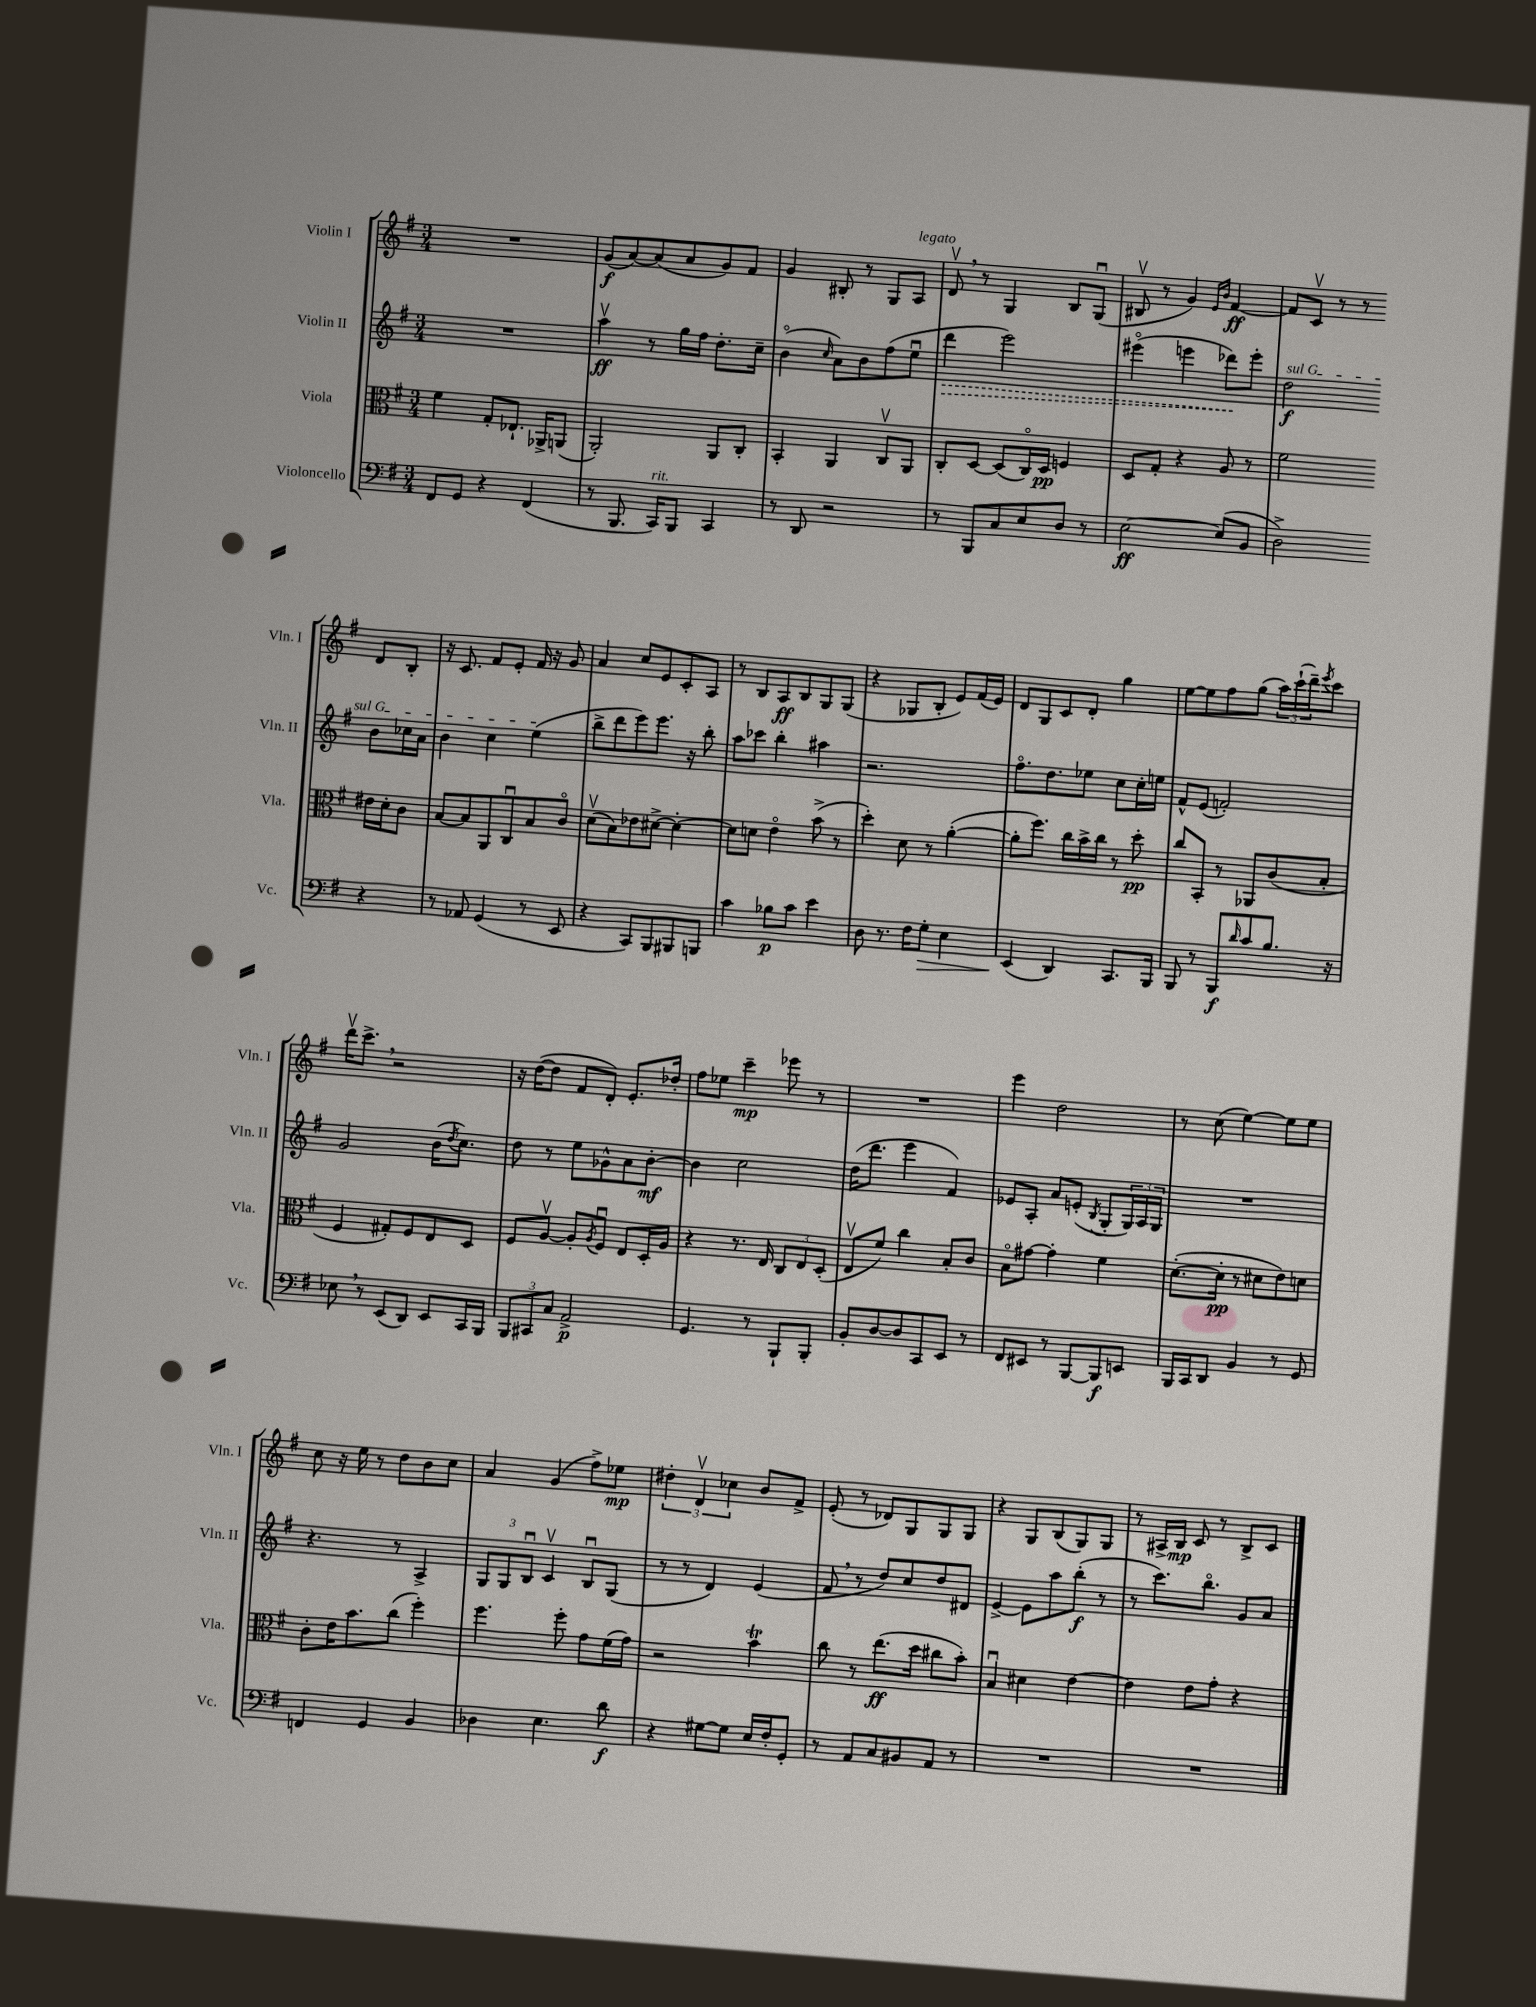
<<
\new StaffGroup <<
\new Staff = "s0" \with { instrumentName = "Violin I" shortInstrumentName = "Vln. I" } {
    \clef treble \key g \major \numericTimeSignature \time 3/4
    R2. |
    g'8\f( a'8~) a'8( a'8 g'8) fis'8 |
    g'4 bis8-. r8 g8 a8^\markup { \italic "legato" } |
    d'8\upbow \breathe r8 g4 b8 g8\downbow( |
    bis8\upbow r8 g'4) \grace { e'16 b'16 } fis'4~\ff |
    fis'8 c'8\upbow r8 r8 d'8 b8-. |
    r16 c'8. fis'8 e'8-. fis'16 r16 g'8 |
    a'4 c''8 e'8 c'8-. a8 |
    r8 b8 a8\ff b8 g8 g8( |
    r4 ges8 b8-. e'8) fis'16( e'16) |
    d'8 g8 c'8 d'8-. g''4 |
    e''8~ e''8 fis''8 g''8( \tuplet 3/2 { a''16) c'''16-!( d'''16--) } \acciaccatura { e'''8 } c'''8 |
    d'''16\upbow c'''8.-> \breathe r2 |
    r16 d''16~( d''8 fis'8 d'8-.) e'8.-. des''16-. |
    fis''8 ees''8 c'''4--\mp ees'''8 r8 |
    R2. |
    e'''4 d''2 |
    r8 c''8( e''4~) e''8 e''8 |
    c''8 r16 e''16 r8 d''8 b'8 c''8 |
    a'4 g'4( fis''8->) ees''8\mp |
    \tuplet 3/2 { dis''4-. d'4\upbow ces''4 } b'8 fis'8-> |
    e'8-.( r8 des'8) g8 g8 g8 |
    r4 g8 b8( g8) g8 |
    r8 ais16-> b16\mp c'8 r8 b8-> c'8 \bar "|." |
}
\new Staff = "s1" \with { instrumentName = "Violin II" shortInstrumentName = "Vln. II" } {
    \clef treble \key g \major \numericTimeSignature \time 3/4
    R2. |
    a''4\upbow\ff r8 g''16 fis''16 d''8.-. c''16-- |
    b'4\flageolet( \grace { c''16 } a'8) b'8 fis''8( e''8\downbow |
    \once \override Hairpin.style = #'dashed-line d'''4\> e'''2) |
    eis'''4\flageolet( e'''4 des'''8\!) e'''8-. |
    \once \override TextSpanner.bound-details.left.text = \markup { \italic "sul G" } d''2\f\startTextSpan b'8 ces''16 a'16 |
    b'4 c''4 e''4\stopTextSpan( |
    b''8-> d'''8 e'''8) e'''8. r16 b''8-. |
    a''8 ces'''8 b''4-. ais''4 |
    r2. |
    fis''8.\flageolet d''8. ees''8 c''8 c''16-. e''16 |
    fis'8-^ e'8( f'2-.) |
    g'2 b'16( \acciaccatura { d''8 } c''8.) |
    d''8 r8 e''8 ges'8-^ a'8 b'8~-.\mf |
    b'4 c''2 |
    d''16( d'''8. e'''4 fis'4) |
    ees'8 a8-. a'8 e'8-.( \acciaccatura { b8 } g8-. \tuplet 3/2 { g16) a16 g16 } |
    R2. |
    r4. r8 a4-> |
    \tuplet 3/2 { g8 g8 b8\downbow } c'4\upbow b8\downbow g8( |
    r8 r8 d'4) e'4( |
    fis'8 \breathe r8 d''8) c''8 d''8 dis'8 |
    e'4~-> e'8 a''8 b''8-.\f( r8 |
    r8 c'''8.) b''8.\flageolet g'8 a'8 \bar "|." |
}
\new Staff = "s2" \with { instrumentName = "Viola" shortInstrumentName = "Vla." } {
    \clef alto \key g \major \numericTimeSignature \time 3/4
    fis'4 g8-. ees8.-! aes,16-> a,8( |
    a,2-.) a,8 c8-. |
    b,4-. a,4 c8\upbow a,8 |
    c8-. d8~ d8( c16\flageolet) d16\pp f4 |
    d8 g8-. r4 a8 r8 |
    fis'2 eis'16 d'16-. c'8 |
    b8~ b8 a,8 c8\downbow b8 c'8\flageolet |
    d'8\upbow( b8) ees'8 dis'8~-> dis'4~-. |
    dis'8 d'8 e'4\flageolet b'8->( r8 |
    d''4-.) d'8 r8 a'4~-.( |
    a'8-. fis''8.) c''16 b'16-> c''16 r8 d''8-.\pp |
    c''8 b,8-. r8 aes,8 c'8( b8-. |
    fis4 gis8-.) fis8 e8 d8 |
    fis8 a8~\upbow a8-. \acciaccatura { a8 } fis8\downbow e8 d16-. a16 |
    r4 r8. e16 \tuplet 3/2 { c8 e8 d8-.( } |
    e8\upbow fis'8) c''4 b8-. c'8 |
    b8\flageolet gis'8~ gis'4-. fis'4 |
    d'8.~-.( d'16-.\pp r8 dis'8 e'8) d'8 |
    c'8-. e'16 b'8. c''8( fis''4-.) |
    fis''4. fis''8-. g'8 fis'16( g'16) |
    r2 b'4\trill |
    c''8 r8 e''8.\ff( d''16 cis''8 b'8-.) |
    b4\downbow dis'4 e'4~ |
    e'4 e'8 g'8-. r4 \bar "|." |
}
\new Staff = "s3" \with { instrumentName = "Violoncello" shortInstrumentName = "Vc." } {
    \clef bass \key g \major \numericTimeSignature \time 3/4
    fis,8 g,8 r4 fis,4( |
    r8 b,,8. c,16^\markup { \italic "rit." }) b,,8 c,4 |
    r8 d,8 r2 |
    r8 b,,8 c8 e8 d8 r8 |
    e2~\ff e8( b,8 |
    d2->) r4 |
    r8 aes,8 g,4( r8 e,8 |
    r4 c,8) b,,8 bis,,8 b,,8 |
    c'4 bes8\p c'8 e'4 |
    d8 r8. fis16 g8-.\> e4 |
    e,4\!( d,4) c,8. b,,16 |
    b,,8 r8 b,,8\f \grace { d'16 } c'8 b8. r16 |
    ees8 \breathe r8 e,8( d,8) e,8 c,16 b,,16 |
    \tuplet 3/2 { b,,8 cis,8 c8 } a,2->\p |
    g,4. r8 b,,8-! b,,8-. |
    b,8-. d8~ d8 c,8 e,8 r8 |
    fis,8 eis,8 r8 b,,8~ b,,8\f e,8 |
    b,,16 c,16 d,8 b,4 r8 g,8 |
    f,4 g,4 b,4 |
    des4 e4. d'8\f |
    r4 gis8~ gis8 e16 fis16-. g,8-. |
    r8 a,8 c8 bis,8 a,8 r8 |
    R2. |
    R2. \bar "|." |
}
>>
>>
\layout { \context { \Score \remove "Bar_number_engraver" } }
